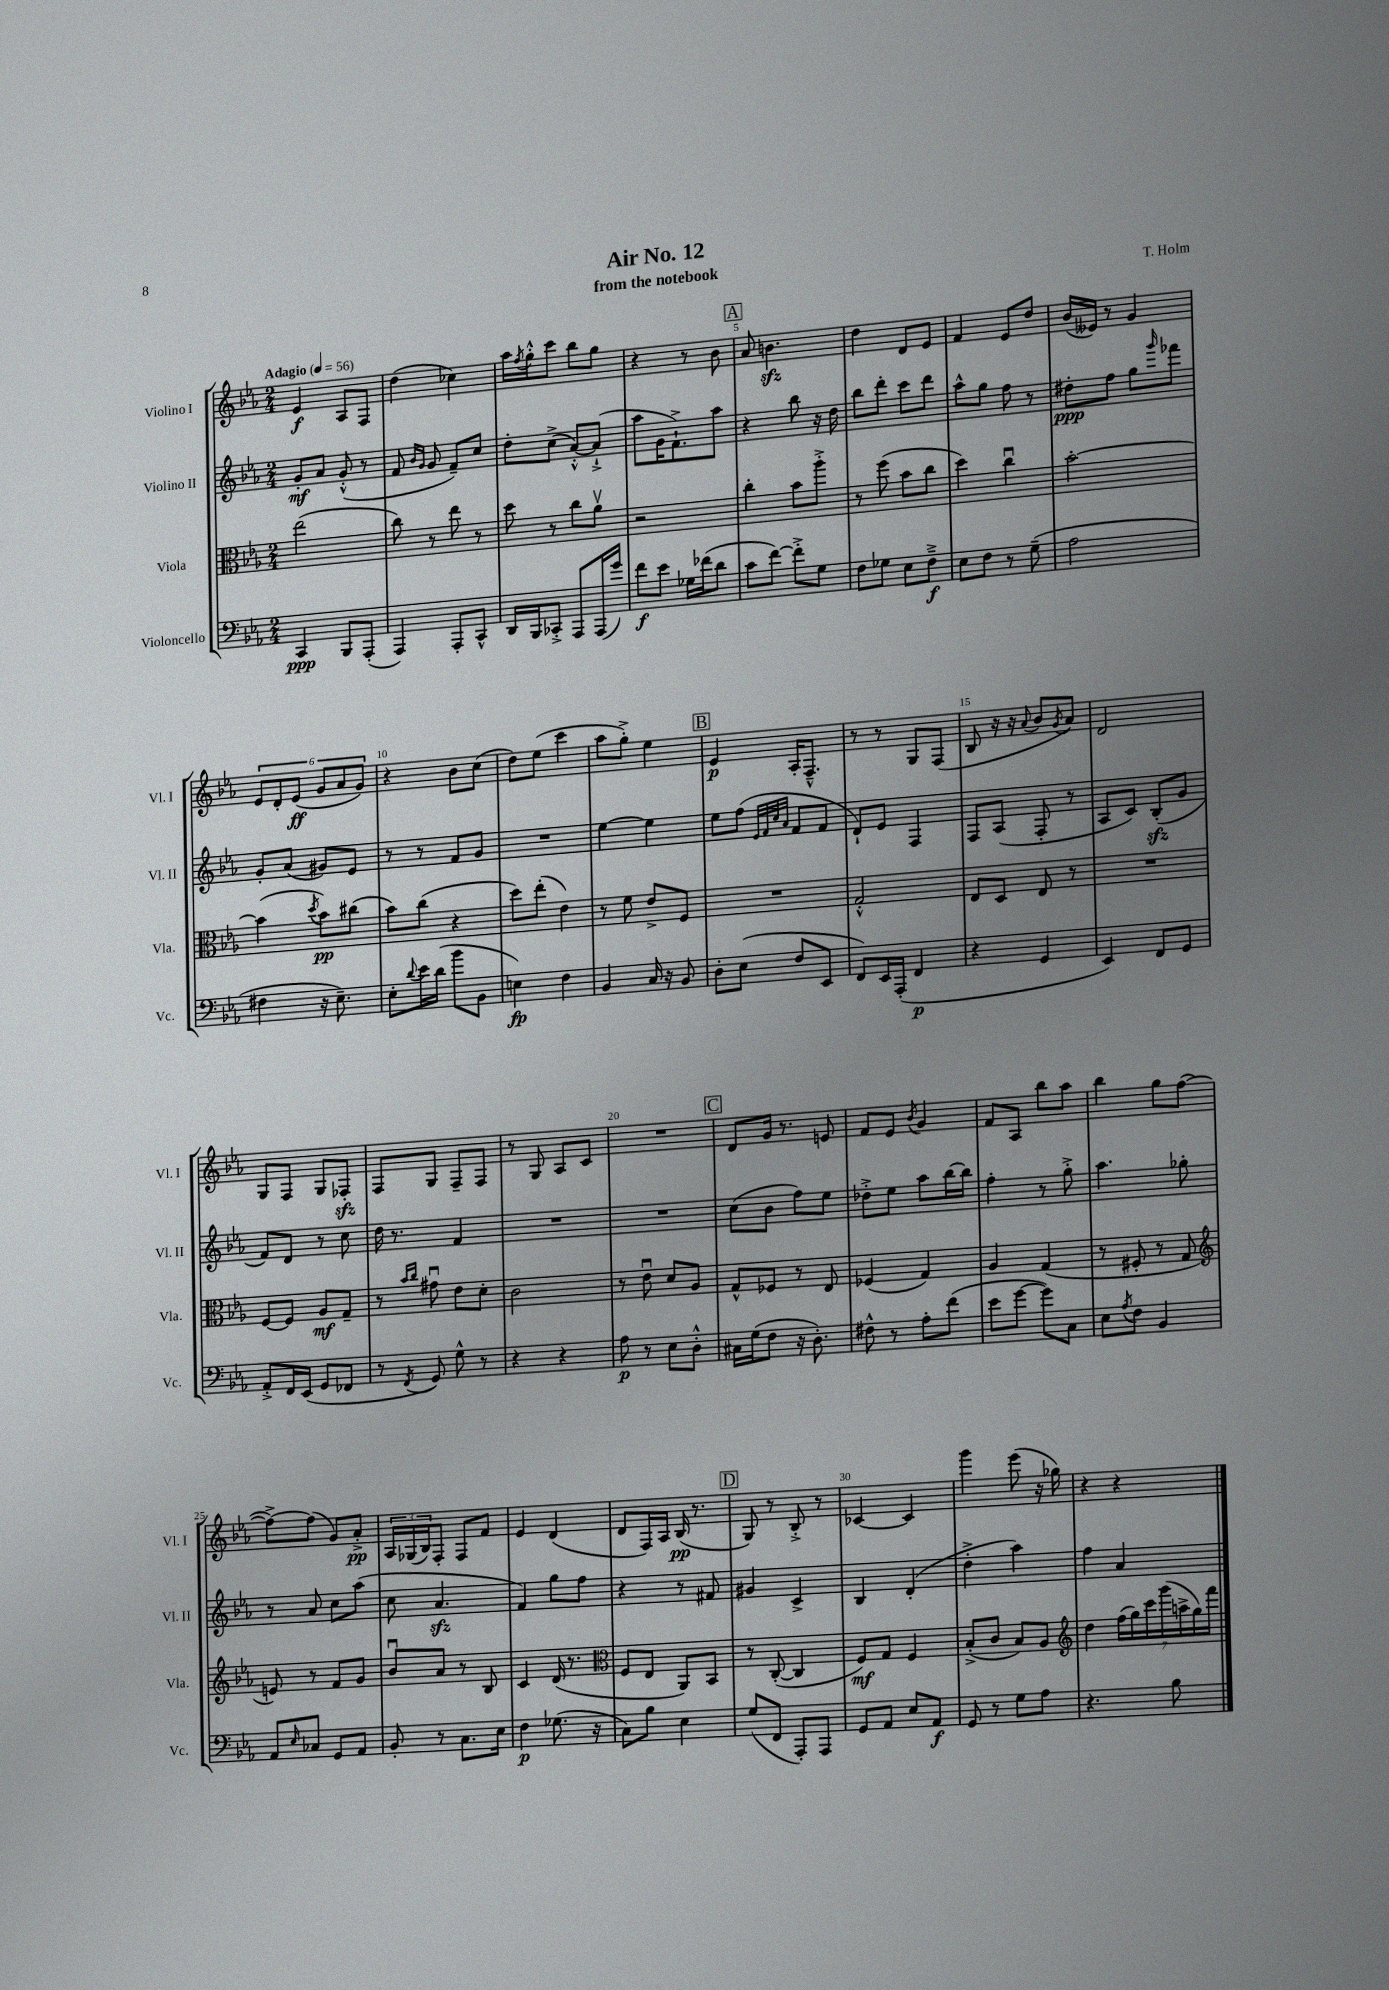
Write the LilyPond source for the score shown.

\header { title = "Air No. 12" composer = "T. Holm" subtitle = "from the notebook" }
<<
\new StaffGroup <<
\new Staff = "s0" \with { instrumentName = "Violino I" shortInstrumentName = "Vl. I" } {
    \clef treble \key ees \major \numericTimeSignature \time 2/4 \tempo "Adagio" 4 = 56
    ees'4\f aes8 f8 |
    d''4( ces''4) |
    aes''16 \acciaccatura { f''8 } g''16-.-^ c'''8 bes''8 g''8 |
    r4 r8 bes'8 |
    \mark \markup { \box "A" } aes'8 b'4.\sfz |
    d''4 d'8 ees'8 |
    f'4 ees'8 d''8 |
    bes'16( eeses'16) r8 g'4 |
    \tuplet 6/4 { ees'8 d'8-. ees'8\ff( g'8 aes'8 g'8) } |
    r4 bes'8 c''8( |
    d''8) ees''8( c'''4 |
    aes''8 g''8-.->) ees''4 |
    \mark \markup { \box "B" } ees'4\p aes16-. f8.---^ |
    r8 r8 g8 f8( |
    bes8 r16 r16 \appoggiatura { aes'8 } bes'8 \acciaccatura { g'8 } aes'8) |
    d'2 |
    g8 f8 g8 fes8-.\sfz |
    f8 g8 f8-- f8 |
    r8 g8 aes8 c'8 |
    R2 |
    \mark \markup { \box "C" } d'8 g'16 r8. e'8 |
    f'8 ees'8 \acciaccatura { bes'8 } g'4 |
    f'8 aes8 bes''8 aes''8 |
    bes''4 g''8 f''8~( |
    f''8~->) f''8( g'8) aes'8-.->\pp |
    \tuplet 3/2 { aes16 ges16( bes16) } f8-. f8 f'8 |
    ees'4 d'4( |
    d'8 f16) aes16 bes16\pp( r8. |
    \mark \markup { \box "D" } g8) r8 bes8-.-> r8 |
    ces'4~ ces'4 |
    g'''4 ees'''8( r16 ges''16) |
    r4 r4 \bar "|." |
}
\new Staff = "s1" \with { instrumentName = "Violino II" shortInstrumentName = "Vl. II" } {
    \clef treble \key ees \major \numericTimeSignature \time 2/4
    g'8-.\mf aes'8 g'8-.-^( r8 |
    f'8 \grace { bes'16 g'16 } g'8 f'8--) c''8 |
    d''8-. c''8->( aes'8~-.-^) aes'8-!->( |
    aes''8 g'16 f'8.-!->) aes''8 |
    \mark \markup { \box "A" } r4 bes''8 r16 d''16 |
    bes''8 d'''8-. c'''8 d'''8 |
    aes''8-^ g''8 f''8 r8 |
    dis''8-.\ppp f''8 g''8 \grace { g'''16 } fes'''8 |
    g'8-. aes'8( gis'8) ees'8 |
    r8 r8 f'8 g'8 |
    R2 |
    ees''4~ ees''4 |
    \mark \markup { \box "B" } ees''8 f''8( \grace { ees'32 f'32 c''32 aes'32 } f'8 f'8 |
    d'8-!) ees'8 f4 |
    f8 aes8( f8-. r8 |
    aes8 c'8) bes8-.\sfz( g'8 |
    f'8) d'8 r8 c''8 |
    d''16 r8. f'4 |
    R2 |
    R2 |
    \mark \markup { \box "C" } c''8( bes'8 f''8) ees''8 |
    des''8-.-> ees''8 aes''8 bes''16~ bes''16 |
    f''4-. r8 g''8-.-> |
    aes''4. ges''8-. |
    r8 aes'8 c''8 aes''8( |
    c''8 aes'4.\sfz |
    f'4) g''8 f''8 |
    r4 r8 fis'8 |
    \mark \markup { \box "D" } gis'4 c'4-> |
    bes4 d'4-.( |
    d''4-.-> aes''4) |
    f''4 aes'4 \bar "|." |
}
\new Staff = "s2" \with { instrumentName = "Viola" shortInstrumentName = "Vla." } {
    \clef alto \key ees \major \numericTimeSignature \time 2/4
    ees''2( |
    c''8) r8 ees''8 r8 |
    d''8 r8 c''8 aes'8\upbow |
    r2 |
    \mark \markup { \box "A" } c''4-. bes'8 aes''8-.-> |
    r8 f''8( bes'8 c''8 |
    d''4) c''4\downbow |
    bes'2~-. |
    bes'4( \acciaccatura { d''8 } bes'8\pp) cis''8( |
    bes'8) c''8( r4 |
    d''8) ees''8-.( ees'4) |
    r8 f'8 ees'8-> f8 |
    \mark \markup { \box "B" } R2 |
    g2-.-^ |
    ees8 d8 ees8 r8 |
    R2 |
    f8~ f8 aes8\mf g8-- |
    r8 \grace { bes'16 c''16 } gis'8\downbow ees'8 d'8-. |
    c'2 |
    r8 ees'8\downbow d'8 aes8 |
    \mark \markup { \box "C" } g8-^ fes8 r8 ees8 |
    fes4( g4) |
    aes4 g4( |
    r8 fis8-. r8 g8 |
    \clef treble e'8) r8 f'8 g'8 |
    bes'8\downbow aes'8 r8 bes8 |
    c'4 d'16( r8. |
    \clef alto f8 ees8 aes,8) bes,8 |
    \mark \markup { \box "D" } r8 c8~-.( c4 |
    f8\mf) g8 f4 |
    bes8-.->( c'8 bes8) aes8 |
    \clef treble d''4 \tuplet 7/4 { f''16( g''16) c'''16 g'''16( a''16-> g''16) f'''16 } \bar "|." |
}
\new Staff = "s3" \with { instrumentName = "Violoncello" shortInstrumentName = "Vc." } {
    \clef bass \key ees \major \numericTimeSignature \time 2/4
    c,4\ppp bes,,8 aes,,8-.( |
    aes,,4) aes,,8-. c,8-^ |
    d,16 bes,,16 ces,8-.-> aes,,8 aes,,16( g'16) |
    f'8\f ees'8 ges16 fes'16( d'8 |
    \mark \markup { \box "A" } c'8 f'8~) f'8-.-> g8 |
    f8 ges8 ees8 f8--->\f |
    ees8 f8 r8 g8--( |
    aes2 |
    fis4 r16 ees8.--) |
    ees8-. \appoggiatura { d'8 } ees'16 d'16( bes'8 bes,8 |
    e4\fp) f4 |
    bes,4 c16 r16 bes,8 |
    \mark \markup { \box "B" } d8-. ees8( f8 ees,8 |
    f,8) ees,16 aes,,16-.( f,4\p |
    r4 g,4 |
    ees,4) f,8 g,8 |
    aes,8-.-> f,16 ees,16( g,8 fes,8 |
    r8 \acciaccatura { f,8 } g,8) g8-^ r8 |
    r4 r4 |
    aes8\p r8 ees8 d8-.-^ |
    \mark \markup { \box "C" } cis16 g16( f8 r16 d8.-.) |
    fis8-^ r8 aes8-. f'8( |
    ees'8 g'8~ g'8) c8 |
    ees8 \acciaccatura { aes8 } f8 bes,4 |
    aes,8 \grace { ees16 } ces8 g,8 aes,8 |
    bes,8-. r8 c8. ees16 |
    f4\p ges8.( r16 |
    c8) bes8 ees4 |
    \mark \markup { \box "D" } g8( f,8 aes,,8-.) aes,,8 |
    g,8 aes,8 ees8 aes,8\f |
    g,8 r8 g8 aes8 |
    r4. bes8 \bar "|." |
}
>>
>>
\layout { \context { \Score \override BarNumber.break-visibility = ##(#f #t #t) barNumberVisibility = #(every-nth-bar-number-visible 5) } }
